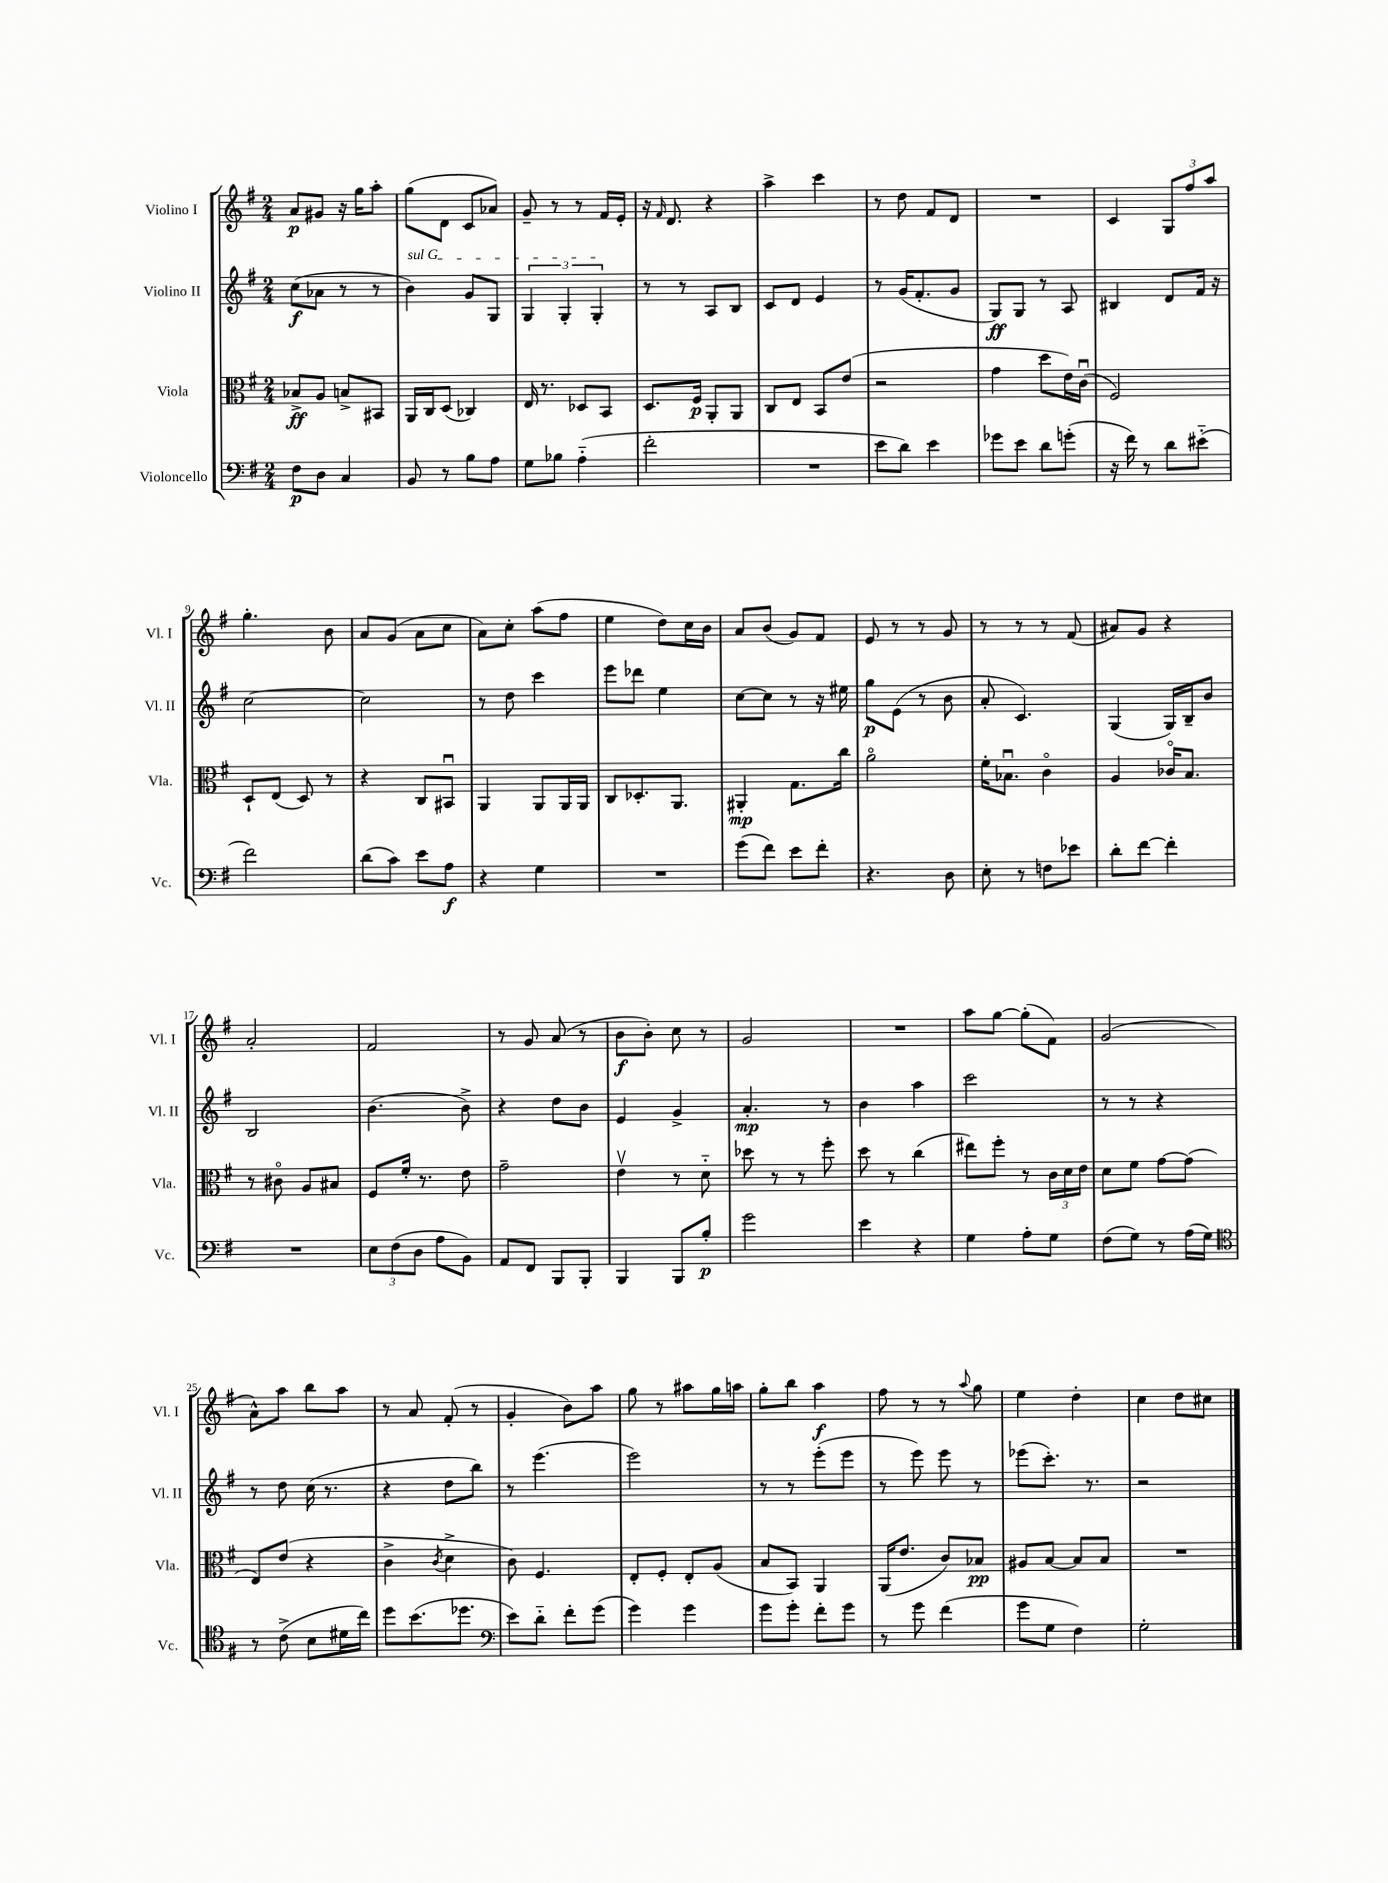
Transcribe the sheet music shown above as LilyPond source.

<<
\new StaffGroup <<
\new Staff = "s0" \with { instrumentName = "Violino I" shortInstrumentName = "Vl. I" } {
    \clef treble \key g \major \numericTimeSignature \time 2/4
    a'8\p gis'8 r16 g''16 a''8-. |
    g''8( d'8 c'8 aes'8) |
    g'8-- r8 r8 fis'16 e'16-. |
    r16 \grace { fis'16 } d'8. r4 |
    a''4-> c'''4 |
    r8 d''8 fis'8 d'8 |
    R2 |
    c'4 \tuplet 3/2 { g8 fis''8 a''8 } |
    g''4.-. b'8 |
    a'8 g'8( a'8 c''8 |
    a'8) c''8-. a''8( fis''8 |
    e''4 d''8) c''16 b'16 |
    a'8 b'8( g'8) fis'8 |
    e'8 r8 r8 g'8 |
    r8 r8 r8 fis'8( |
    ais'8) g'8 r4 |
    a'2-. |
    fis'2 |
    r8 g'8 a'8( r8 |
    b'8\f b'8-.) c''8 r8 |
    g'2 |
    R2 |
    a''8 g''8~ g''8-.( fis'8) |
    g'2( |
    a'8-^) a''8 b''8 a''8 |
    r8 a'8 fis'8-.( r8 |
    g'4-. b'8) a''8 |
    g''8 r8 ais''8 g''16 a''16 |
    g''8-. b''8 a''4\f |
    fis''8 r8 r8 \appoggiatura { a''8 } g''8 |
    e''4 d''4-. |
    c''4 d''8 cis''8 \bar "|." |
}
\new Staff = "s1" \with { instrumentName = "Violino II" shortInstrumentName = "Vl. II" } {
    \clef treble \key g \major \numericTimeSignature \time 2/4
    c''8\f( aes'8 r8 r8 |
    \once \override TextSpanner.bound-details.left.text = \markup { \italic "sul G" } b'4\startTextSpan) g'8 g8 |
    \tuplet 3/2 { g4 g4-. g4-.\stopTextSpan } |
    r8 r8 a8 b8 |
    c'8 d'8 e'4 |
    r8 g'16( fis'8.-. g'8 |
    g8\ff) g8 r8 a8 |
    bis4 d'8 fis'16 r16 |
    c''2~ |
    c''2 |
    r8 d''8 c'''4 |
    e'''8 des'''8 e''4 |
    c''8~ c''8 r8 r16 eis''16 |
    g''8\p e'8( r8 b'8 |
    a'8-. c'4.) |
    g4( g16) b16-- b'8 |
    b2 |
    b'4.( b'8->) |
    r4 d''8 b'8 |
    e'4 g'4-> |
    a'4.-.\mp r8 |
    b'4 a''4 |
    c'''2 |
    r8 r8 r4 |
    r8 d''8 c''16( r8. |
    r4 d''8 b''8) |
    r8 e'''4.( |
    e'''2) |
    r8 r8 e'''8-.( e'''8 |
    r8 e'''8) e'''8 r8 |
    ees'''8( c'''8.-.) r8. |
    r2 \bar "|." |
}
\new Staff = "s2" \with { instrumentName = "Viola" shortInstrumentName = "Vla." } {
    \clef alto \key g \major \numericTimeSignature \time 2/4
    bes8->\ff a8 b8-> bis,8 |
    a,16 c16 d8( ces4) |
    e16 r8. des8 b,8 |
    d8. fis16\p a,8-. a,8 |
    c8 e8 b,8 e'8( |
    r2 |
    g'4 d''8 e'16) c'16\downbow( |
    fis2) |
    d8-! e8( d8) r8 |
    r4 c8 bis,8\downbow |
    a,4 a,8 a,16 a,16 |
    c8 des8.-. a,8. |
    ais,4-.\mp g8. c''16 |
    a'2\flageolet |
    fis'16-. bes8.\downbow c'4\flageolet |
    a4 ces'16\flageolet b8. |
    r8 cis'8\flageolet a8 bis8 |
    fis8 fis'16-. r8. e'8 |
    g'2-- |
    e'4\upbow r8 d'8-_ |
    des''8 r8 r8 fis''8-. |
    d''8 r8 c''4( |
    eis''8) fis''8-. r8 \tuplet 3/2 { c'16 d'16 e'16 } |
    d'8 fis'8 g'8~ g'8( |
    e8) e'8( r4 |
    c'4-> \acciaccatura { c'8 } d'4-> |
    c'8) fis4. |
    e8-. fis8-. e8-. a8( |
    b8 b,8) a,4 |
    a,16( e'8. c'8) bes8\pp |
    ais8 b8~ b8 b8 |
    R2 \bar "|." |
}
\new Staff = "s3" \with { instrumentName = "Violoncello" shortInstrumentName = "Vc." } {
    \clef bass \key g \major \numericTimeSignature \time 2/4
    fis8\p d8 c4 |
    b,8 r8 b8 a8 |
    g8 bes8 a4-_( |
    fis'2-. |
    R2 |
    e'8 d'8) e'4 |
    ges'8 e'8 d'8 g'8-.( |
    r16 fis'16) r8 d'8 eis'8-_( |
    fis'2) |
    d'8( c'8) e'8 a8\f |
    r4 g4 |
    R2 |
    g'8( fis'8) e'8 fis'8-. |
    r4. d8 |
    e8-. r8 f8 ees'8 |
    d'8-. fis'8~ fis'4-. |
    R2 |
    \tuplet 3/2 { e8 fis8( d8 } a8 b,8) |
    a,8 fis,8 b,,8 b,,8-. |
    b,,4 b,,8 b8-.\p |
    g'2 |
    e'4 r4 |
    g4 a8-. g8 |
    fis8( g8) r8 a16( g16) |
    \clef tenor r8 c'8->( b8 dis'16 c''16) |
    d''8 b'8.( des''8. |
    \clef bass e'8) d'8-_ fis'8-. g'8( |
    g'4) g'4 |
    g'8 g'8-. fis'8-. g'8 |
    r8 g'8 fis'4( |
    g'8 g8 fis4) |
    g2-. \bar "|." |
}
>>
>>
